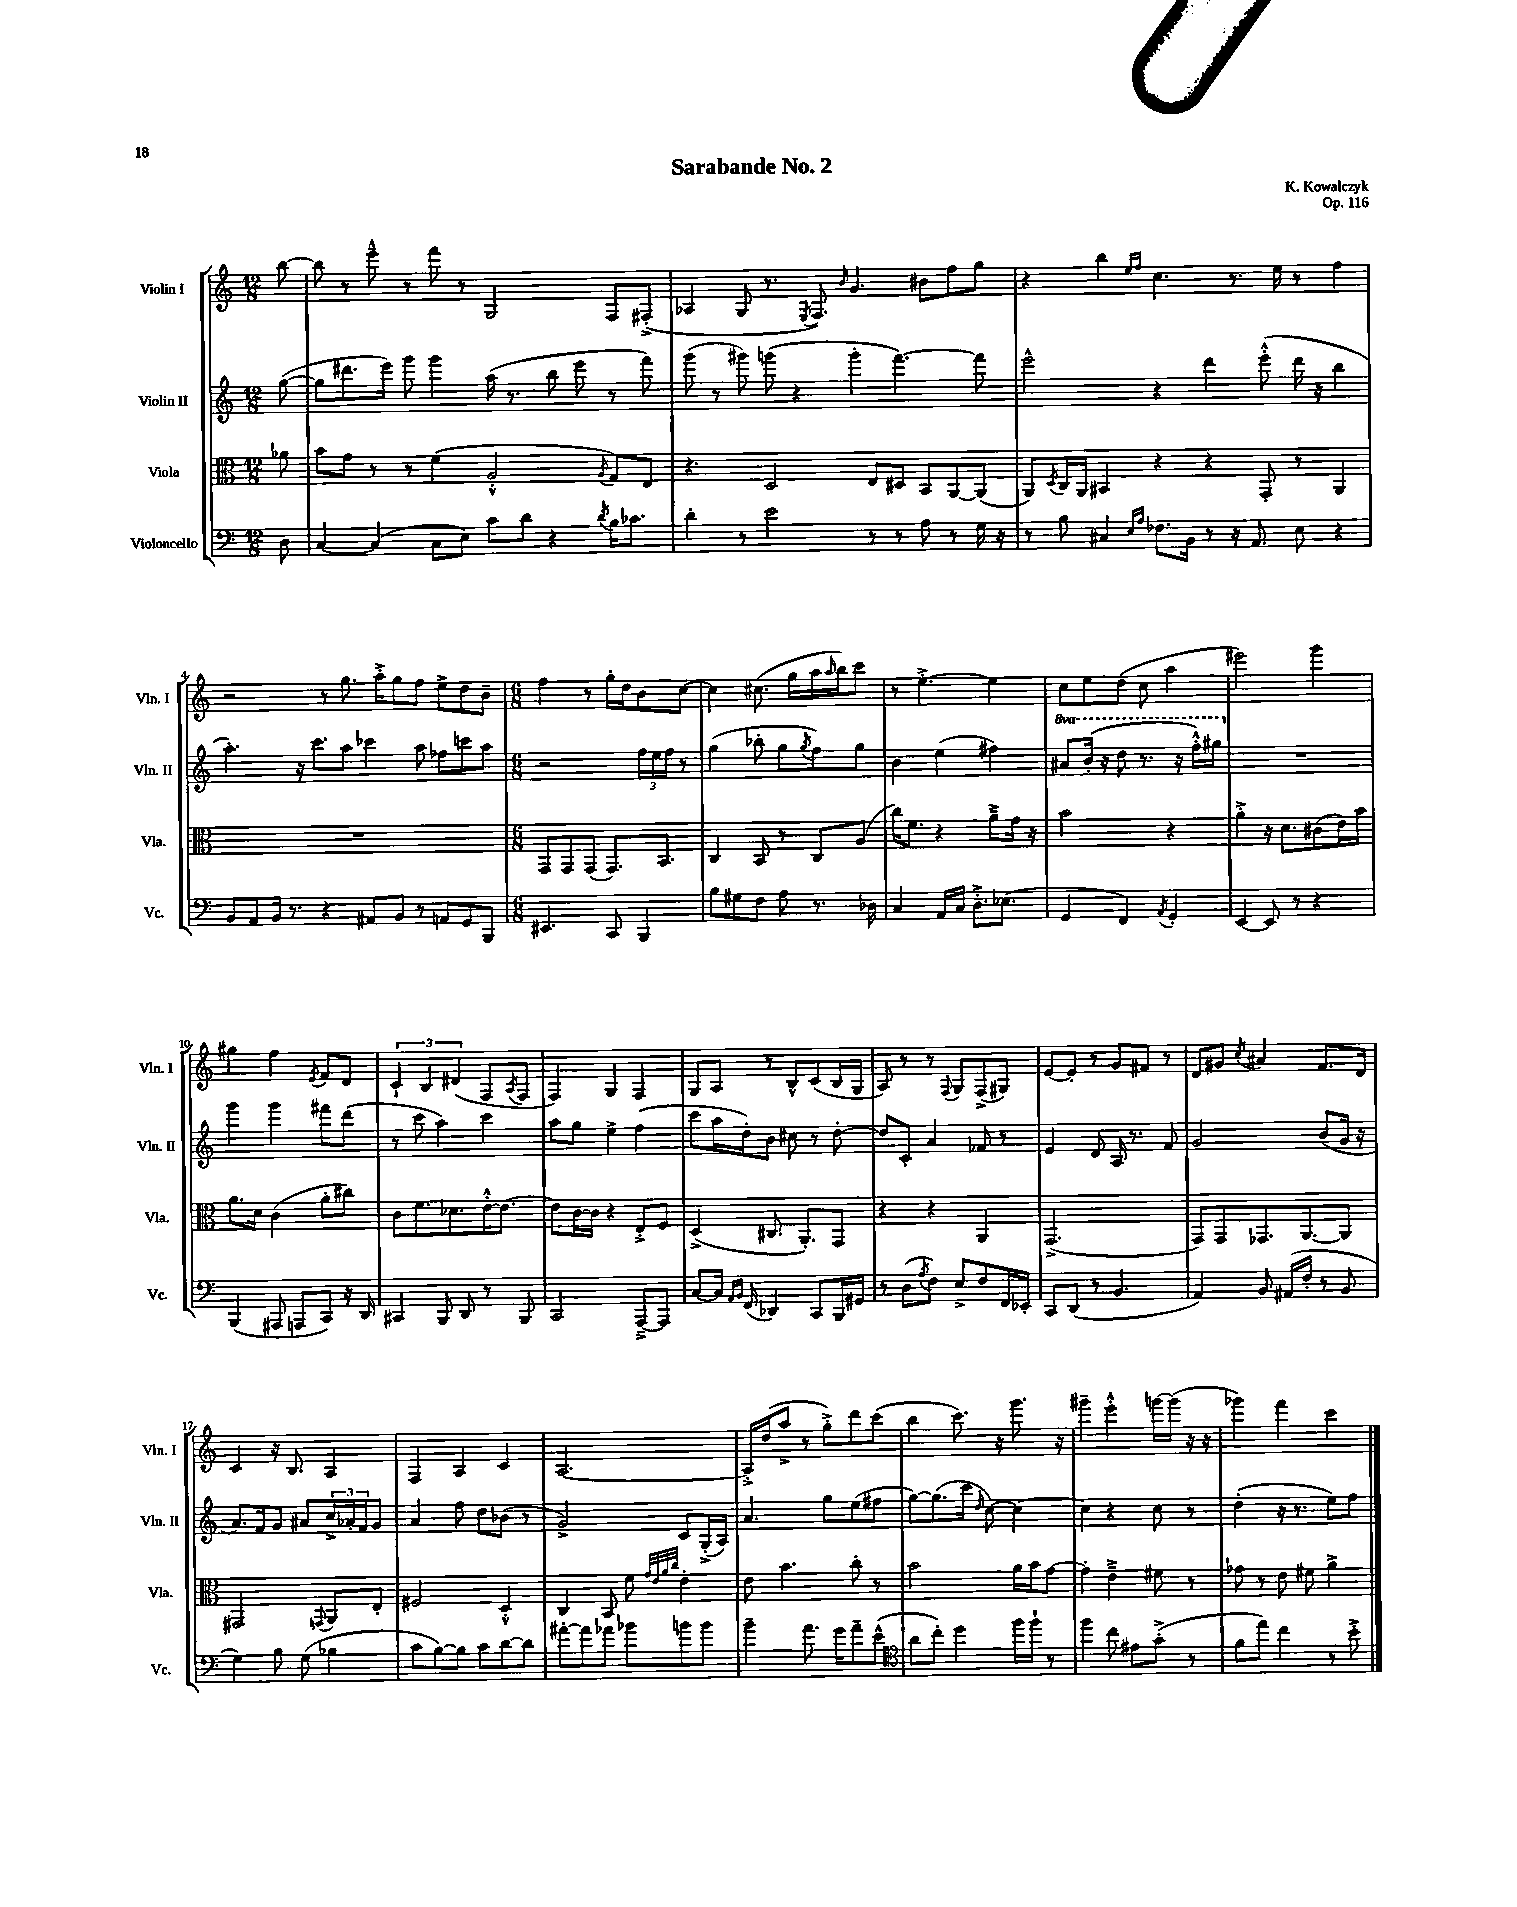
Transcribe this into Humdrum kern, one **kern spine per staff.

**kern	**kern	**kern	**kern
*staff4	*staff3	*staff2	*staff1
*clefF4	*clefC3	*clefG2	*clefG2
*k[]	*k[]	*k[]	*k[]
*M12/8	*M12/8	*M12/8	*M12/8
8D	8a-	([8gg	[8bb
=	=	=	=
[4C	8b	8gg]	8bb]
.	8g	8.ddd#	8r
(4C]	8r	.	8eee~^^
.	.	16eee)	.
.	8r	8ggg	8r
8C	(4f	4ggg	8fff
8E)	.	.	8r
8c	2A'^^	(16aa	2G
.	.	8.r	.
8d	.	.	.
4r	.	8bb	.
.	.	8eee	.
8qd	8qA	.	.
16B	8G)	8r	8F
8.c-	.	.	.
.	8E	8fff)	(8F#'^
=	=	=	=
4d'	4.r	(8ggg	4A-
.	.	8r	.
8r	.	8ggg#)	8G
2e	2D	(8ggg	8.r
.	.	4r	.
.	.	.	8qE
.	.	.	8.F)
.	.	.	16qqb
.	.	4ggg'	4.g
8r	8E	.	.
8r	8D#	[4.fff)	.
8A	8BB	.	8b#
8r	[8AA	.	8ff
16G	(8AA]	8fff]	8gg
16r	.	.	.
=	=	=	=
8r	8AA)	2eee^^	4r
.	8qD	.	.
8B	16C	.	.
.	16AA	.	.
4C#	4BB#	.	4bb
16qqE	.	.	16qqee
16qqA	.	.	16qqff
8.F-	4r	4r	4.cc
16BB	.	.	.
8r	4r	4ddd	.
16r	.	.	8.r
8.AA	.	.	.
.	8GG'	(8eee'^^	.
.	.	.	16ee
8E	8r	16ddd	8r
.	.	16r	.
4r	4AA	4bb	4ff
=	=	=	=
8BB	1.r	4.aa')	2r
8AA	.	.	.
16BB	.	.	.
8.r	.	.	.
.	.	16r	.
.	.	8.ccc	.
4r	.	.	8r
.	.	8aa	8.gg
8AA#	.	4ccc-	.
.	.	.	16aa'^
8BB	.	.	8gg
8r	.	8aa	8ff
8AA	.	8ff-	8ee^
8GG	.	8ccc	8dd
8BBB	.	8aa	8b~
=	=	=	=
*M6/8	*M6/8	*M6/8	*M6/8
4.EE#	8GG	2r	4ff
.	8GG	.	.
.	(8GG	.	8r
8CC	8.GG)	.	16gg'
.	.	.	16dd
4BBB	.	24ff	8b
.	.	24ee	.
.	8.BB	.	.
.	.	24ff	.
.	.	8r	[8cc
=	=	=	=
8B	4C	(4gg	4cc]
8G#	.	.	.
8F	8BB	8bb-'	(8.cc#
8A	8r	8gg	.
.	.	.	16gg
.	.	8qgg	.
8.r	8C	8ff)	16aa
.	.	.	16qqaa
.	.	.	16bb)
.	(8A	8gg	8ccc
16D-	.	.	.
=	=	=	=
4C	16cc)	4b	8r
.	8.f	.	.
.	.	.	[4.ee'^
16AA	4r	(4ee	.
16C	.	.	.
8.D'^	.	.	.
.	8a~^	4ff#)	4ee]
(8.E-	.	.	.
.	16g	.	.
.	16r	.	.
=	=	=	=
4GG	2b	8aa#	8cc
.	.	(16bb'	8ee
.	.	16r	.
4FF)	.	8ddd	(8dd
.	.	8.r	8cc
8qAA	.	.	.
4GG'	4r	.	4aa
.	.	16r	.
.	.	16fff'^^)	.
.	.	16ggg#	.
=	=	=	=
[4EE	4a'^	2.r	2eee#)
8EE]	16r	.	.
.	8.d	.	.
8r	.	.	.
4r	(8c#	.	4ggg
.	16e)	.	.
.	16b	.	.
=	=	=	=
(4BBB	8.a	4ggg	4gg#
.	16d	.	.
8AAA#	(4c	4ggg	4ff
8AAA	.	.	.
.	.	.	8qe
8CC)	8a'	8fff#	8f
16r	8cc#)	(8ddd	8d
16DD	.	.	.
=	=	=	=
4CC#	8c	8r	6c`
.	8.f	8ccc	.
.	.	.	6B
8BBB	.	4aa)	.
.	8.d-	.	.
.	.	.	(6d#
8DD	.	.	.
8r	[16e'^^	4ccc	8F
.	8.e_	.	.
.	.	.	8qA
8BBB	.	.	8F
=	=	=	=
2CC	8e]	8aa	4F)
.	[16c	8gg	.
.	16c]	.	.
.	4r	4ee^	4G
[8AAA~^	8E'^	(4ff	4F
8AAA]	8F	.	.
=	=	=	=
[8C	(4D^	8ccc	8G
16C]	.	16aa	8A
16qqAA	.	.	.
16qqBB	.	.	.
(16FF	.	16dd')	.
4DD-)	8.C#	8b	8r
.	.	8cc#	8B^^
.	8.AA')	.	.
8CC	.	8r	(8c
16BBB	8GG	[8dd'	16B
16GG#	.	.	16G
=	=	=	=
8r	4r	8dd]	8A)
(8D	.	8c'	8r
8qA	.	.	.
8F)	4r	4a	8r
.	.	.	8qqF
8E^	.	.	8G
8F	4AA	8f-	(8F^
16FF	.	8r	8G#)
16EE-'	.	.	.
=	=	=	=
8CC	(2.GG^	4e	[8e
(8DD	.	.	8e']
8r	.	8d	8r
4.BB	.	16A	8g
.	.	8.r	.
.	.	.	8f#
.	.	8f	8r
=	=	=	=
4AA)	8GG)	2g	8d
.	8GG	.	8g#
.	.	.	8qcc
8BB	8.GG-	.	4a#
(16AA#	.	.	.
16F'	[8.AA	.	.
8r	.	(8b	8.f
8BB	8AA]	16g	.
.	.	16r	16d
=	=	=	=
4G)	2GG#	8.a)	4c
.	.	16f	.
8B	.	8g	16r
.	.	.	8.B
(8G	.	8a#	.
.	8qqGG	.	.
4B-	8AA	24cc^	4A
.	.	24a-'	.
.	.	24f	.
.	8E'	8g	.
=	=	=	=
8c	2F#	4a	4F
[8B)	.	.	.
8B]	.	8ff	4A
8c	.	8dd	.
[8d	4D'^^	(8b-	4c
8d]	.	8r	.
=	=	=	=
[8a#'	4C	2g^)	[2.A
8a#]	.	.	.
8a-	8BB	.	.
8b-	8f	.	.
.	32qqg	.	.
.	32qqe	.	.
.	32qqa	.	.
.	32qqcc	.	.
8b	4e'	8c	.
8b	.	(16G'^	.
.	.	16A)	.
=	=	=	=
4b~	8e	4.a	16A'^]
.	.	.	(16dd
.	4.b	.	8aa^
8.a	.	.	8r
.	.	8gg	8gg'^)
16g	.	.	.
8a~	8cc'	(8ee	8ddd
(8e^^	8r	8ff#	(8ccc
=	=	=	=
*clefC4	*	*	*
8a	2b	[8gg)	4bb
8cc')	.	(8.gg]	.
4dd	.	.	8.ccc)
.	.	16ccc	.
.	.	16qqdd	.
.	.	[8cc)	.
.	.	.	16r
16ff	16a	4cc_	8.ggg
16ff`	16b	.	.
8r	[8g	.	.
.	.	.	16r
=	=	=	=
4ff	4g']	4cc]	4ggg#~
8cc	4e~^	4r	4eee'^^
8e#	.	.	.
(8g'^	8f#	8cc	[16ggg
.	.	.	(16ggg]
8r	8r	8r	16r
.	.	.	16r
=	=	=	=
8f	8g-	(4dd'	4ggg-)
8ee)	8r	.	.
4cc	8e	16r	4fff
.	.	8.r	.
.	8f#	.	.
8r	4a^	8ee)	4ccc
8b'^	.	8ff	.
==	==	==	==
*-	*-	*-	*-
